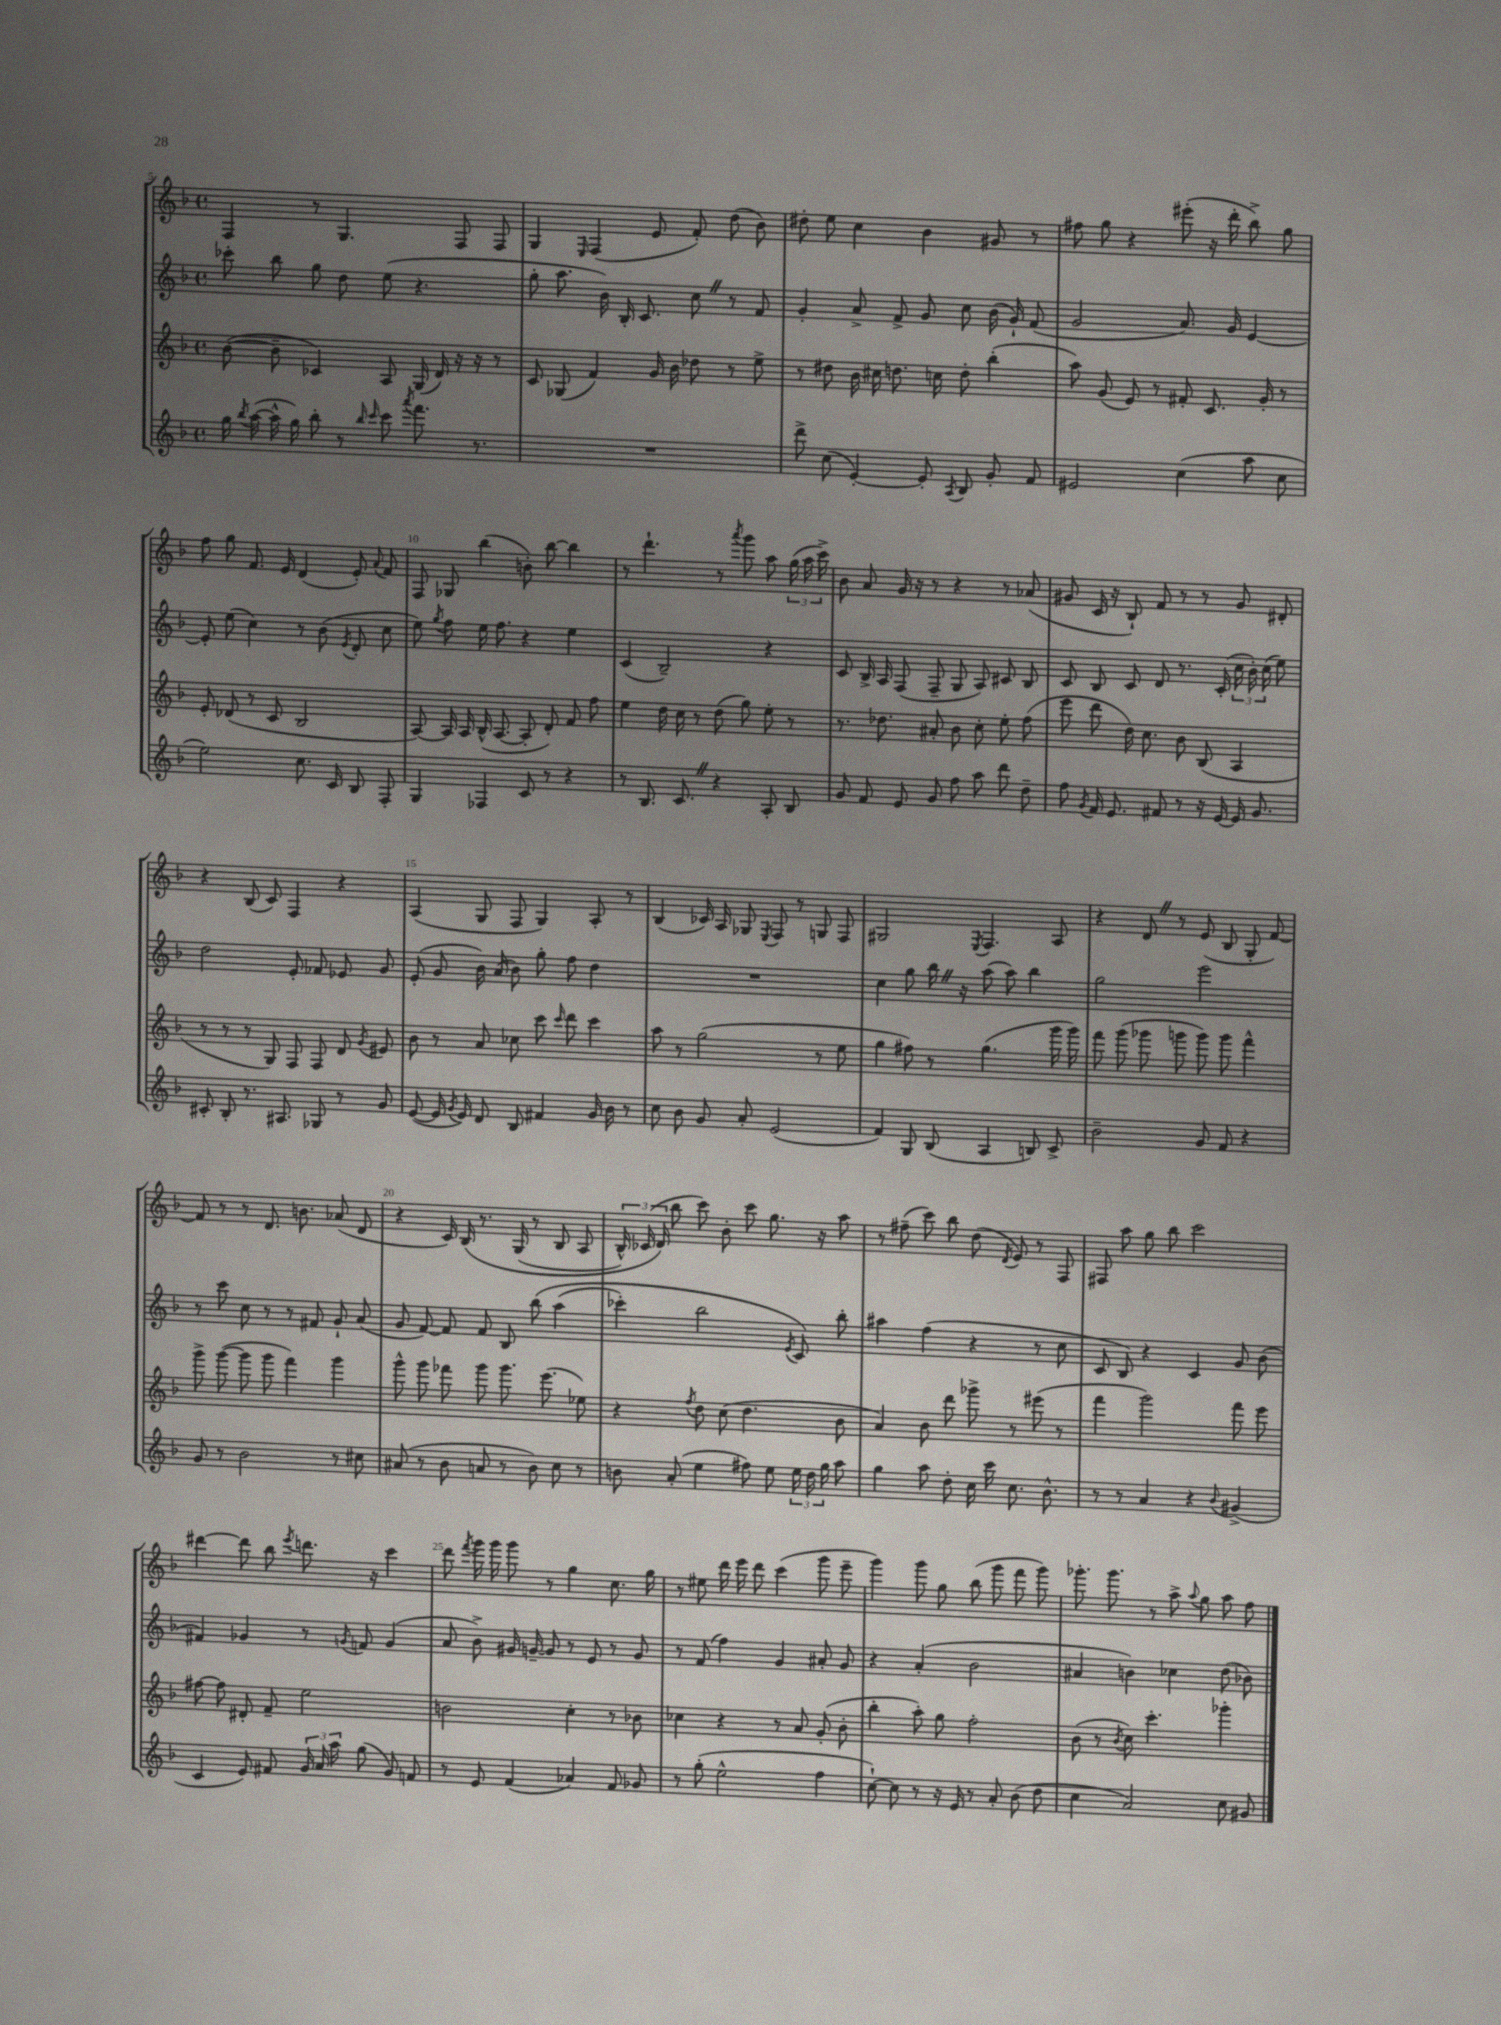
<<
\new StaffGroup <<
\new Staff = "s0" {
    \clef treble \key f \major \defaultTimeSignature \time 4/4
    \autoBeamOff f4 r8 g4. f8 f8 |
    g4 \grace { e16 } f4( e'8 f'8-.) d''8( bes'8) |
    dis''8-. e''8 c''4 bes'4 gis'8 r8 |
    fis''8 g''8 r4 eis'''8-.( r16 d'''16-. bes''8->) g''8 |
    f''8 g''8 f'8. e'16 d'4( e'8-.) \appoggiatura { a'8 } f'8 |
    f8 ges8 bes''4( b'8-.) bes''8~ bes''4 |
    r8 d'''4.-! r8 \acciaccatura { a'''8 } g'''8 a''8 \tuplet 3/2 { g''16( a''16 c'''16->) } |
    bes'8 a'8 g'16 r16 r8 r4 r8 aes'8( |
    gis'8 c'16 r16 bes8-!) f'8 r8 r8 gis'8 dis'8-. |
    r4 bes8( c'8) f4 r4 |
    a4( g8 f8 g4) a8-. r8 |
    bes4( ces'16) a16 ges8 \acciaccatura { e8 } f8 r8 g8 f8 |
    gis2 \acciaccatura { e8 } f4. a8 |
    r4 d'8 \once \override BreathingSign.text = \markup { \musicglyph "scripts.caesura.straight" } \breathe r8 e'8( bes8 g8-. f'8~) |
    f'8 r8 r8 d'8. b'8. aes'8( d'8 |
    r4 c'16) bes16\( r8. g16( r8 bes8 a8 |
    \tuplet 3/2 { bes16-^) ces'16( d'16\) } bes''8 c'''8) bes'8-. c'''8 g''8. r16 a''8 |
    r8 fis''8--( c'''8) bes''8 d''8( \acciaccatura { d'8 } e'8) r8 f8 |
    fis8 a''8 g''8 bes''8 c'''2 |
    dis'''4~ dis'''8 bes''8 \acciaccatura { e'''8 } d'''8. r16 c'''4 |
    d'''8 \acciaccatura { f'''8 } g'''16 g'''16 g'''8 r8 g''4 c''8. g''16 |
    r8 eis''8 d'''16 e'''16 d'''8 c'''4( g'''8 e'''8-- |
    g'''4) g'''8 g''8 bes''8( g'''8 f'''8 g'''8) |
    ges'''8.-. ges'''8. r8 a''8-> \appoggiatura { a''8 } g''8 a''8 f''8 \bar "|." |
}
\new Staff = "s1" {
    \clef treble \key f \major \defaultTimeSignature \time 4/4
    \autoBeamOff ces'''8-. bes''8 g''8 d''8 e''8( r4. |
    g''8-. a''8. bes'16) bes16-. c'8. c''8 \once \override BreathingSign.text = \markup { \musicglyph "scripts.caesura.straight" } \breathe r8 f'8 |
    g'4-. a'8-> f'8-> g'8 c''8 bes'16( g'16-!) f'8( |
    g'2 a'8.) g'16 e'4~ |
    e'8-. e''8( c''4) r8 bes'8( \acciaccatura { e'8 } d'8-. c''8 |
    e''8) \acciaccatura { g''8 } f''8 e''16 f''8. r4 e''4 |
    c'4( bes2--) r4 |
    c'8 bes16-> a16 f8( f8-- g8 a8) cis'8 bes8 |
    c'8 bes8 c'8 d'8 r8. c'16-.( \tuplet 3/2 { c''16 bes'16-.) c''16( } e''8) |
    d''2 e'8-. fes'8 ees'8 g'8 |
    e'8-.( g'8 bes'16) a'16( bes'8) g''8-. f''8 d''4 |
    R1 |
    c''4 g''8 bes''16 \once \override BreathingSign.text = \markup { \musicglyph "scripts.caesura.straight" } \breathe r16 a''8( a''8) bes''4 |
    g''2 e'''2 |
    r8 c'''8 c''8 r8 r8 fis'8 g'8-! a'8( |
    g'8 f'8~) f'8 f'8 bes8 bes''8\( a''4( |
    ces'''4-.) bes''2 \acciaccatura { e'8 } c'8\) bes''8-. |
    ais''4 f''4( r4 r8 c''8 |
    c'8 bes8) r4 c'4 g'8 bes'8( |
    fis'4) ges'4 r8 \acciaccatura { g'8 } f'8 g'4( |
    a'8 bes'8->) gis'16 g'16~-- g'8 r8 e'8 r8 g'8 |
    r8 f'8( f''4) g'4 ais'8-. g'8 |
    r4 a'4-.( bes'2 |
    ais'4 b'4) ces''4 d''8( bes'8) \bar "|." |
}
\new Staff = "s2" {
    \clef treble \key f \major \defaultTimeSignature \time 4/4
    \autoBeamOff bes'8~( bes'8-- ces'4) a8 g16( d'16) r16 r16 r8 |
    c'8 ges8( f'4) g'16 bes'16 des''8 r8 e''8-> |
    r8 dis''8 bes'16 cis''16 d''8. c''16 d''8-. bes''4-.( |
    a''8) g'8( e'8) r8 fis'8-. c'8. g'16-. r8 |
    e'8-. des'8( r8 c'8 bes2 |
    a8~) a16 a16 bes16-^( a8.~ a8-. d'8-.) f'8 f''8 |
    e''4 d''16 c''16 r8 d''8( g''8) e''8-. r8 |
    r8. des''8. ais'8-. bes'8 c''8-. e''8-. f''8( |
    e'''8 d'''8 d''16) c''8. bes'8 bes8( a4 |
    r8 r8 r8 g8) f8 f8 d'8 \acciaccatura { g'8 } eis'8 |
    bes'8 r8 a'8 ces''8 c'''8 \grace { c'''16 } d'''8 c'''4 |
    a''8 r8 g''2( r8 e''8 |
    g''4 fis''8) r8 g''4.( g'''16 g'''16) |
    f'''8 g'''8( ges'''8 g'''8 g'''8) g'''8 f'''4-^ |
    g'''8-> g'''8~( g'''8 g'''8 f'''4) g'''4 |
    g'''8-^ g'''8 fes'''8 g'''8 g'''8. e'''8.( ees''8) |
    r4 \acciaccatura { f''8 } d''8 c''8( d''4. bes'8 |
    a'4) bes'8 d'''8 ges'''8-> r8 eis'''8( r8 |
    f'''4 g'''2) f'''8 e'''8 |
    fis''8~ fis''8 dis'8-. f'8-- e''2 |
    b'2 c''4-. r8 bes'8 |
    ces''4 r4 r8 a'8 g'8-.( bes'8-. |
    bes''4-. a''8-.) g''8 f''2-. |
    bes'8( r8 \acciaccatura { bes'8 } c''8) c'''4.-. ges'''4-. \bar "|." |
}
\new Staff = "s3" {
    \clef treble \key f \major \defaultTimeSignature \time 4/4
    \autoBeamOff g''16 \acciaccatura { bes''8 } a''16~( a''16-^ g''16) bes''8-. r8 \grace { bes''16 c'''16 } c'''8 \acciaccatura { a'''8 } f'''8. r8. |
    R1 |
    d'''8-> c''8( e'4~-.) e'8-. \acciaccatura { a8 } bes8 g'8-. f'8 |
    eis'2 c''4( a''8 c''8 |
    e''2) c''8. c'16 bes8 f8-. |
    g4 fes4 c'8 r8 r4 |
    r8 bes8. c'8. \once \override BreathingSign.text = \markup { \musicglyph "scripts.caesura.straight" } \breathe r4 a8-. bes8 |
    g'8 f'8 e'8 g'8 f''8 a''8 d'''8 d''8-- |
    f''8 \acciaccatura { g'8 } f'16 e'8. fis'8 r8 r16 e'16~ e'16 g'8. |
    cis'8-. bes8-. r8. ais8. ges8 r8 g'8 |
    e'8~( e'16 \acciaccatura { g'8 } e'16) d'8 bes8 fis'4 g'16 bes'16 r8 |
    c''8 bes'8 g'8 a'8-. e'2( |
    f'4) g8 bes8( a4 b8) c'8-> |
    bes'2-- g'8 f'8 r4 |
    g'8 r8 bes'2 r8 cis''8 |
    ais'8( r8 bes'8 a'8 r8 bes'8) c''8 r8 |
    b'8 a'8-.( e''4 fis''8) e''8 \tuplet 3/2 { e''16 d''16 g''16 } a''8 |
    g''4 a''8 d''8-. c''16 c'''16 c''8. bes'8.-^ |
    r8 r8 a'4 r4 \appoggiatura { bes'8 } gis'4->( |
    c'4 e'8) fis'8 \tuplet 3/2 { g'16 a'16 a''16 } g''8( g'8) f'8 |
    r8 e'8 f'4( aes'4) f'8 ges'8 |
    r8 g''8-.( e''2-^ f''4 |
    c''8~-!) c''8 r8 r16 e'16 r8 a'8-. bes'8( d''8 |
    c''4 a'2) c''8 gis'8 \bar "|." |
}
>>
>>
\layout { \context { \Score currentBarNumber = #5 \override BarNumber.break-visibility = ##(#f #t #t) barNumberVisibility = #(every-nth-bar-number-visible 5) } }
